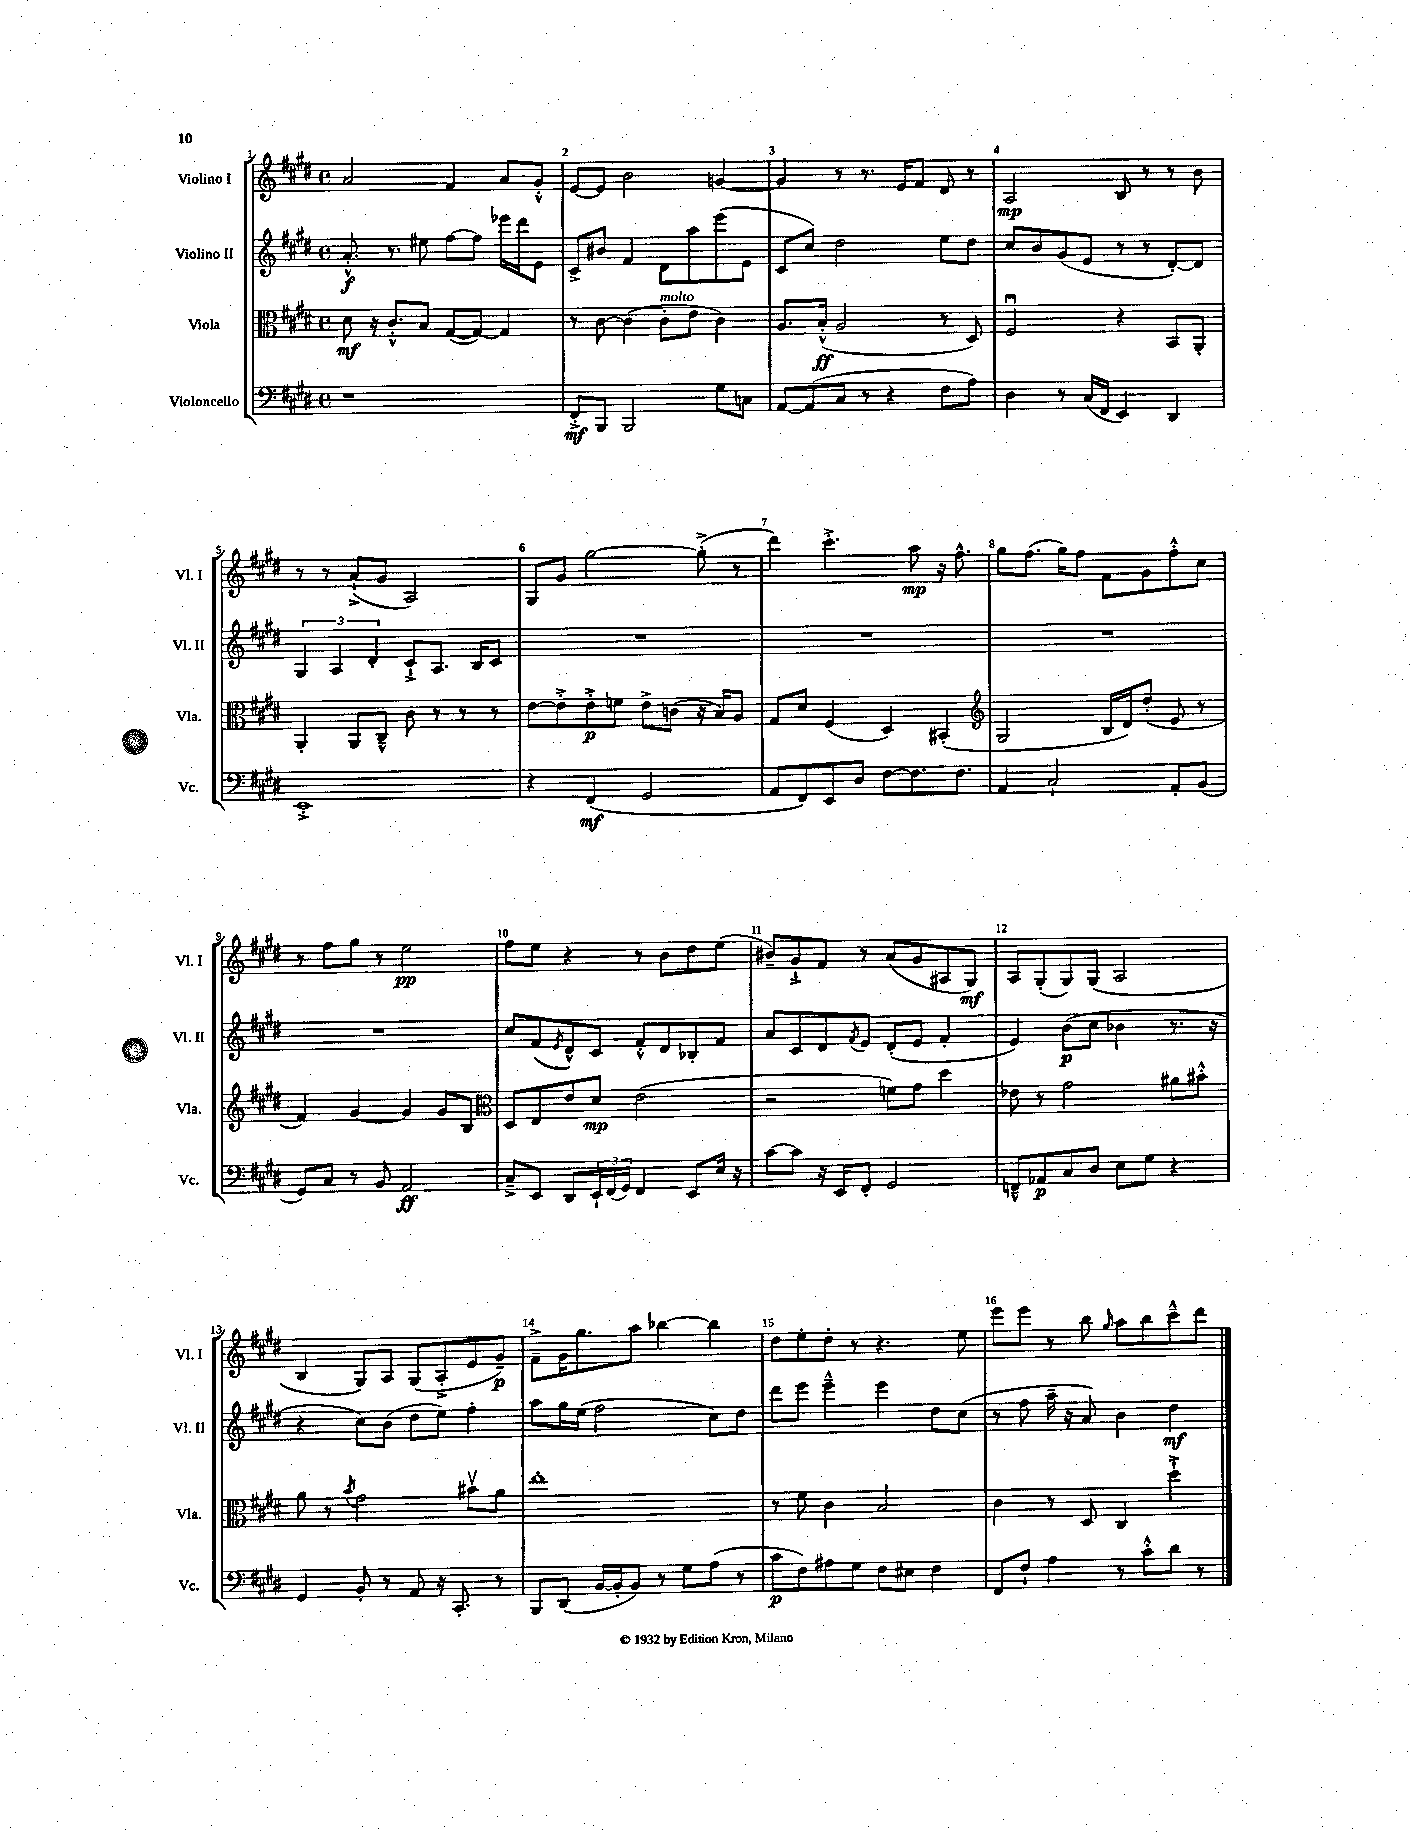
<<
\new StaffGroup <<
\new Staff = "s0" \with { instrumentName = "Violino I" shortInstrumentName = "Vl. I" } {
    \clef treble \key e \major \defaultTimeSignature \time 4/4
    a'2 fis'4 a'8 gis'8-.-^ |
    e'8~ e'8 b'2 g'4~ |
    g'4 r8 r8. e'16 fis'8 dis'8 r8 |
    a2\mp b8 r8 r8 b'8 |
    r8 r8 a'8-!->( gis'8 a2) |
    gis8 gis'8 gis''2~ gis''8-.->( r8 |
    dis'''4) cis'''4.-.-> a''8\mp r16 fis''8.-^ |
    gis''8 fis''8.( gis''16) fis''8 fis'8 gis'8 fis''8-.-^ cis''8 |
    r8 fis''8 gis''8 r8 e''2\pp |
    fis''8 e''8 r4 r8 b'8 dis''8 e''8( |
    bis'8--) gis'8-!-> fis'8 r8 a'8( gis'8 ais8 gis8\mf) |
    a8 gis8-.( gis8) gis8( a2 |
    b4 gis8) a8 gis8( a8-.-> e'8 gis'8--\p) |
    fis'8---> gis'16 gis''8. a''8 bes''4~ bes''4 |
    dis''8 e''8-. dis''8-. r8 r4. e''8 |
    e'''8 e'''8 r8 b''8 \grace { gis''16 } a''8 b''8 cis'''8---^ dis'''8 \bar "|." |
}
\new Staff = "s1" \with { instrumentName = "Violino II" shortInstrumentName = "Vl. II" } {
    \clef treble \key e \major \defaultTimeSignature \time 4/4
    a'8.-.-^\f r8. eis''8 fis''8~ fis''8 ees'''16 dis'''16 e'8 |
    cis'8-> bis'8 fis'4 dis'8 a''8 e'''8( e'8 |
    cis'8 cis''8) dis''2 e''8 dis''8 |
    cis''8 b'8 gis'8( e'8 r8 r8 dis'8~-.) dis'8 |
    \tuplet 3/2 { gis4 a4 dis'4-. } cis'8-!-> a8. b16 cis'8 |
    R1 |
    R1 |
    R1 |
    R1 |
    cis''8 fis'8( \acciaccatura { e'8 } dis'8-^) cis'8 fis'8-.-^ dis'8 bes8-. fis'8 |
    a'8 cis'8 dis'8 \acciaccatura { fis'8 } e'8 dis'8-.( e'8 fis'4-. |
    e'4) b'8\p( cis''8 bes'4 r8. r16 |
    r4 cis''8) b'8( dis''8 e''8) fis''4-. |
    a''8 gis''16 e''16( fis''2 cis''8) dis''8 |
    dis'''8 e'''8 e'''4---^ e'''4 dis''8 cis''8( |
    r8 fis''8 a''16-- r16 a'8) b'4 dis''4\mf \bar "|." |
}
\new Staff = "s2" \with { instrumentName = "Viola" shortInstrumentName = "Vla." } {
    \clef alto \key e \major \defaultTimeSignature \time 4/4
    dis'8\mf r16 cis'8.-.-^ b8 gis8~( gis8~) gis4 |
    r8 cis'8~ cis'4( cis'8-.^\markup { \italic "molto" } e'8 cis'4) |
    a8. b16-.-^\ff( a2 r8 dis8) |
    fis2\downbow r4 b,8 a,8-. |
    a,4-. a,8 cis8---^ cis'8 r8 r8 r8 |
    e'8~ e'8-.-> e'8-.->\p f'8 e'8-> c'8( r16 b16) a8 |
    gis8 dis'8 fis4( dis4) bis,4-.( |
    \clef treble gis2 b16 dis'16) dis''8-.( e'8 r8 |
    fis'4) gis'4~ gis'4 gis'8 b8 |
    \clef alto dis8 e8 e'8 dis'8\mp e'2( |
    r2 f'8) gis'8 dis''4 |
    ees'8 r8 gis'2 ais'8 bis'8-.-^ |
    a'8 r8 \acciaccatura { b'8 } gis'2 bis'8\upbow a'8 |
    e''1-. |
    r8 fis'8 cis'4 b2 |
    cis'4 r8 dis8 cis4 dis''4-!-> \bar "|." |
}
\new Staff = "s3" \with { instrumentName = "Violoncello" shortInstrumentName = "Vc." } {
    \clef bass \key e \major \defaultTimeSignature \time 4/4
    r1 |
    fis,8-.->\mf b,,8 b,,2 gis8 c8 |
    a,8~ a,8( cis8 r8 r4 fis8 a8) |
    dis4 r8 cis16( fis,16 e,4) dis,4 |
    e,1-.-> |
    r4 fis,4\mf( gis,2 |
    a,8 fis,8) e,8 dis8 fis8~ fis8. fis8. |
    a,4 cis2-! a,8-. b,8( |
    gis,8) cis8 r8 b,8 a,2\ff |
    cis8---> e,8 dis,8 \tuplet 3/2 { e,16-! fis,16( gis,16) } fis,4 e,8 e16 r16 |
    cis'8~ cis'8 r16 e,16 fis,8-. gis,2 |
    f,8---^ aes,8\p cis8 dis8 e8 gis8 r4 |
    gis,4 b,8-. r8 a,8 r16 cis,8.-. r8 |
    b,,8 dis,8( b,16~ b,16-. b,8) r8 gis8 a8( r8 |
    cis'8\p fis8) ais8 gis8 fis8 eis8 fis4 |
    fis,8 fis8-! a4 r8 cis'8-.-^ dis'8 r8 \bar "|." |
}
>>
>>
\layout { \context { \Score \override BarNumber.break-visibility = ##(#f #t #t) barNumberVisibility = #all-bar-numbers-visible } }
